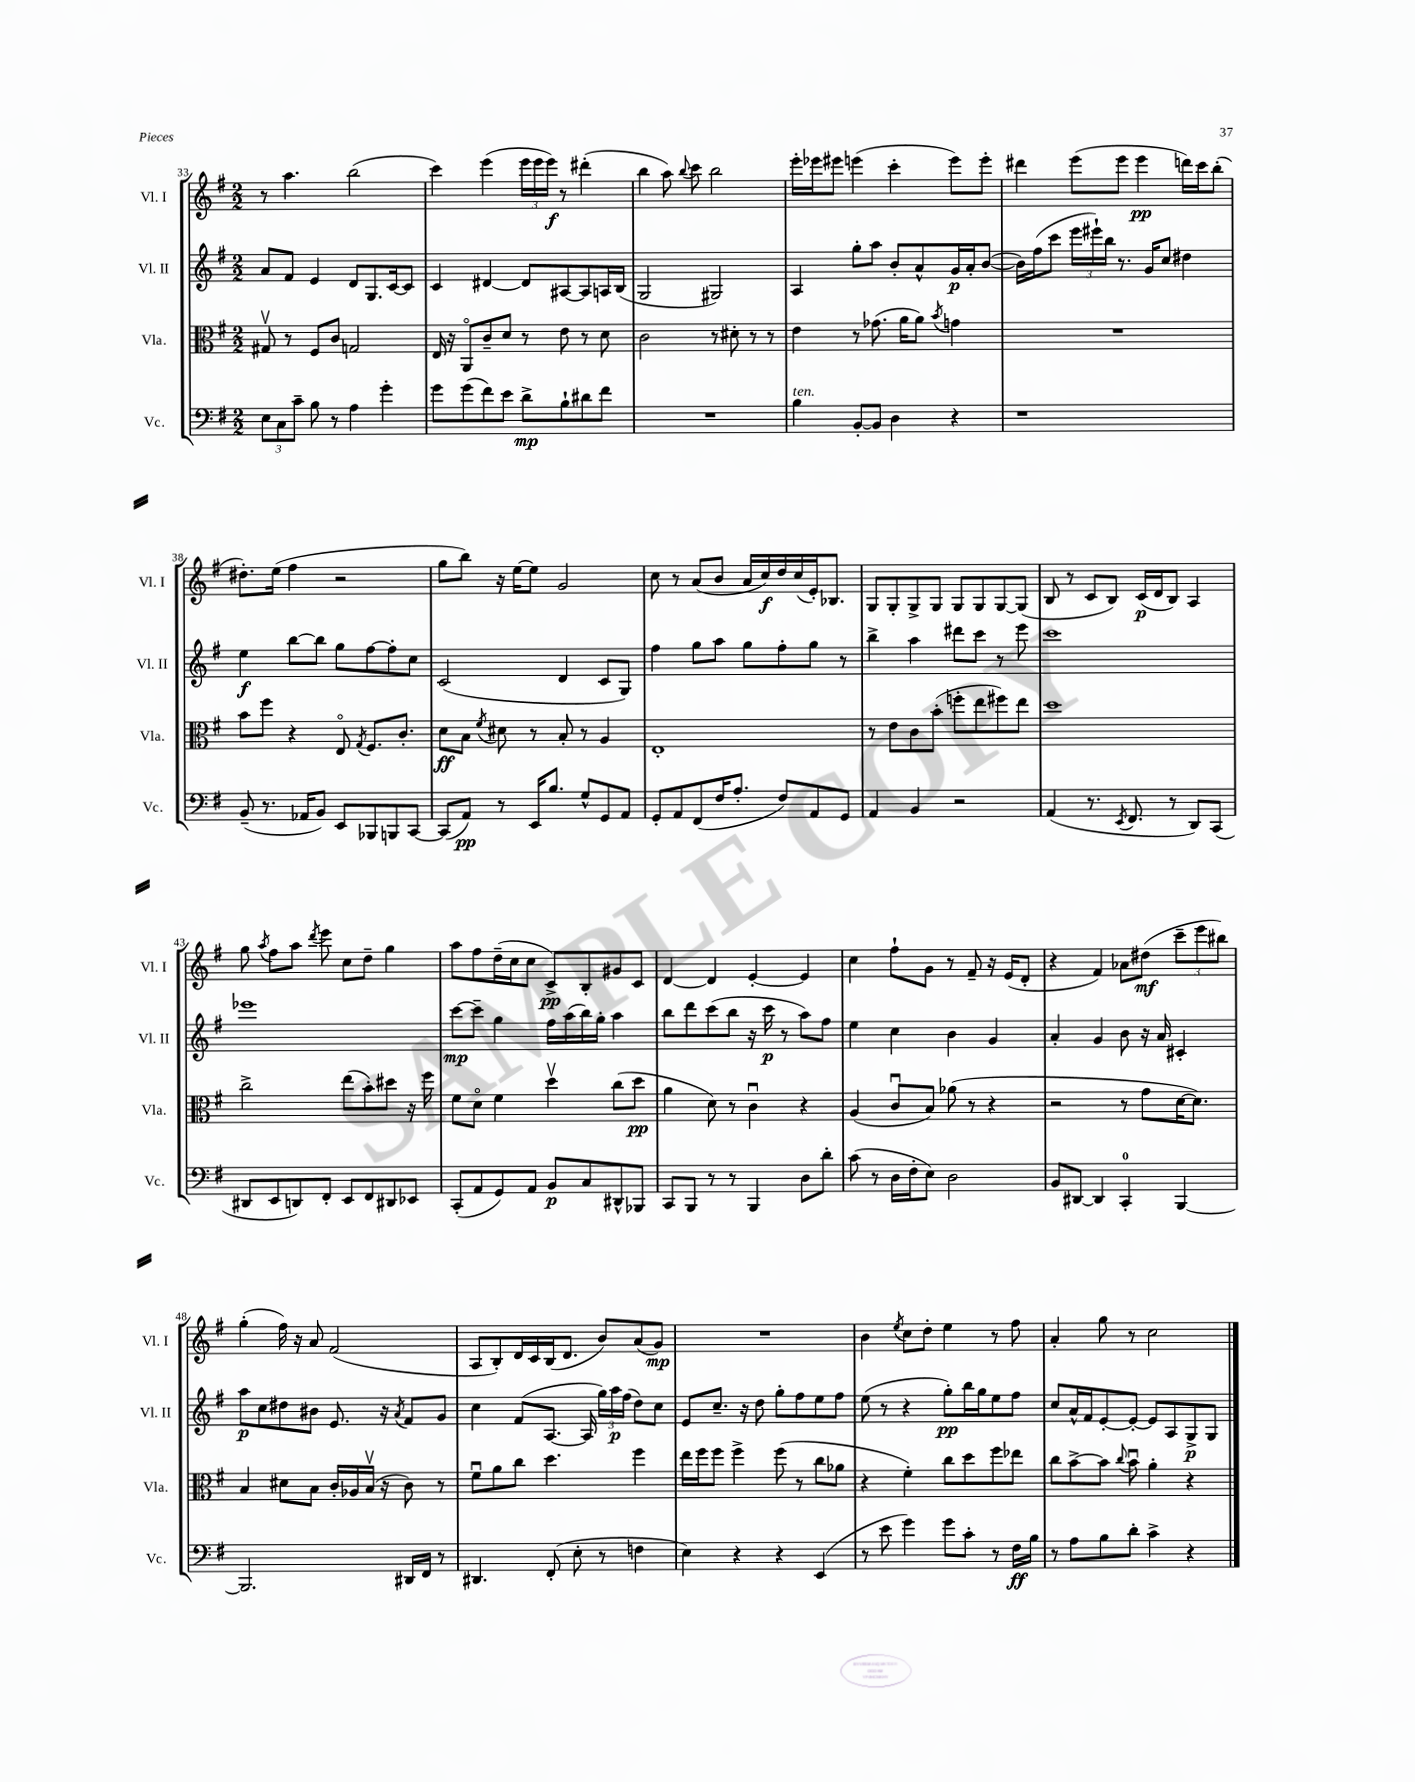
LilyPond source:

<<
\new StaffGroup <<
\new Staff = "s0" \with { instrumentName = "Vl. I" shortInstrumentName = "Vl. I" } {
    \clef treble \key g \major \numericTimeSignature \time 2/2
    \autoBeamOff r8 a''4. b''2( |
    c'''4) e'''4( \tuplet 3/2 { e'''16[ e'''16 e'''16]\f) } r8 dis'''4-.( |
    b''4 a''8) \appoggiatura { b''8 } c'''8 b''2 |
    e'''16[-. ees'''16 eis'''8] e'''4( c'''4-. e'''8[) e'''8]-. |
    dis'''4 e'''8[( e'''8] e'''4\pp d'''16[) c'''16 b''8]-.( |
    dis''8.[-.) e''16]( fis''4 r2 |
    g''8[ b''8]) r16 e''16[~ e''8] g'2 |
    c''8 r8 a'8[( b'8] a'16[ c''16\f) d''16 c''16( e'16-.) bes8.] |
    g8[ g8-. g8-> g8] g8[ g8 g8~ g8]( |
    b8 r8 c'8[ b8]) c'16[\p( d'16 b8]) a4 |
    g''8 \acciaccatura { a''8 } fis''8[ a''8] \acciaccatura { d'''8 } e'''8 c''8[ d''8]-- g''4 |
    a''8[ fis''8 d''16--( c''16 c''8] c'8[->\pp) b8-. gis'8 c'8] |
    d'4~ d'4 e'4~-. e'4 |
    c''4 fis''8[-! g'8] r8 fis'8-- r16 e'16[( d'8]-. |
    r4 fis'4) aes'8[ dis''8]\mf( \tuplet 3/2 { c'''8[-- e'''8 bis''8]) } |
    g''4-.( fis''16) r16 a'8 fis'2( |
    a8[ b8-.) d'16 c'16 b16( d'8.] b'8[) a'8( g'8]\mp) |
    R1 |
    b'4 \acciaccatura { e''8 } c''8[ d''8]-. e''4 r8 fis''8 |
    a'4-. g''8 r8 c''2 \bar "|." |
}
\new Staff = "s1" \with { instrumentName = "Vl. II" shortInstrumentName = "Vl. II" } {
    \clef treble \key g \major \numericTimeSignature \time 2/2
    \autoBeamOff a'8[ fis'8] e'4 d'8[ g8. c'16~ c'8] |
    c'4 dis'4~ dis'8[ ais8~ ais8 a16 b16]( |
    g2 gis2) |
    a4 g''8[-. a''8] b'8[-. a'8-^ g'16\p a'16-. b'8]~( |
    b'16[) fis''16( c'''8] \tuplet 3/2 { e'''16[ eis'''16-!) b''16] } r8. g'16[ c''8] dis''4 |
    e''4\f b''8[~ b''8] g''8[ fis''8~ fis''8-. c''8] |
    c'2( d'4 c'8[ g8]) |
    fis''4 g''8[ a''8] g''8[ fis''8-. g''8] r8 |
    b''4-> a''4 dis'''8[ c'''8] r8 e'''8 |
    c'''1 |
    ees'''1 |
    c'''8[~\mp c'''8]-- g''4 fis''16[ a''16( b''16) g''16]-. a''4 |
    b''8[ d'''8 c'''8( b''8] r16 c'''16\p r8 a''8[) fis''8] |
    e''4 c''4 b'4 g'4 |
    a'4-. g'4 b'8 r16 a'16 cis'4-. |
    a''8[\p c''8 dis''8 bis'8] e'8. r16 \acciaccatura { a'8 } fis'8[ g'8] |
    c''4 fis'8[( a8.]~ a16 \tuplet 3/2 { g''16[) a''16\p fis''16]( } d''8[) c''8] |
    e'8[ c''8.]-- r16 d''8 g''8[-. fis''8 e''8 fis''8] |
    e''8( r8 r4 g''8[-.\pp) b''16 g''16 e''8 fis''8] |
    c''8[ a'16-^ fis'16 e'8~-. e'8]~-. e'8[ a8 g8->\p g8] \bar "|." |
}
\new Staff = "s2" \with { instrumentName = "Vla." shortInstrumentName = "Vla." } {
    \clef alto \key g \major \numericTimeSignature \time 2/2
    \autoBeamOff gis8\upbow r8 fis8[ c'8] g2 |
    e16 r16 a,8[\flageolet c'8-- d'8] r8 e'8 r8 d'8 |
    c'2 r8 dis'8-. r8 r8 |
    e'4 r8 ges'8.( a'16[ a'8]) \acciaccatura { b'8 } g'4 |
    R1 |
    b'8[ fis''8] r4 e8\flageolet \acciaccatura { g8 } fis8.[ c'8.]-. |
    d'8[\ff b8] \acciaccatura { fis'8 } dis'8 r8 b8-. r8 a4 |
    e1-. |
    r8 e'8[ c'8 b'8]-.( f''8[-. e''8 fis''8) e''8] |
    d''1 |
    c''2-> e''8[( b'8-.) dis''8] r16 fis''16 |
    fis'8[ d'8]\flageolet fis'4 d''4\upbow c''8[( d''8]\pp |
    a'4 d'8) r8 c'4\downbow r4 |
    a4( c'8[\downbow b8]) aes'8( r8 r4 |
    r2 r8 g'8[ d'16~ d'8.]) |
    b4 dis'8[ b8] c'16[-. aes16 b16]\upbow( r16 c'8) r8 |
    fis'8[\downbow a'8 c''8] d''4. fis''4 |
    e''16[ fis''16 fis''8] fis''4-> fis''8( r8 c''8[ aes'8] |
    r4 fis'4-.) c''8[ d''8 fis''8 ees''8] |
    c''8[ b'8~-> b'8] \appoggiatura { c''8 } b'8\downbow a'4-. r4 \bar "|." |
}
\new Staff = "s3" \with { instrumentName = "Vc." shortInstrumentName = "Vc." } {
    \clef bass \key g \major \numericTimeSignature \time 2/2
    \autoBeamOff \tuplet 3/2 { e8[ c8 c'8]-- } b8 r8 a4 g'4-. |
    g'8[ g'8( fis'8) e'8] d'8[->\mp b8-! dis'8 fis'8] |
    R1 |
    b4^\markup { \italic "ten." } b,8[~-. b,8] d4 r4 |
    r1 |
    b,8--( r8. aes,16[ b,8]) e,8[ bes,,8 b,,8 c,8]~ |
    c,8[( a,8]\pp) r8 e,16[ b8.] g8[-^ g,8 a,8] |
    g,8[-. a,8 fis,8( fis16 a8.]-. fis8[) a,8 g,8] |
    a,4 b,4 r2 |
    a,4( r8. \acciaccatura { e,8 } fis,8. r8 d,8[) c,8]( |
    dis,8[ e,8 d,8) fis,8]-. e,8[ fis,8 dis,8 ees,8] |
    c,8[-.( a,8 g,8) a,8] b,8[\p c8 dis,8-^ bes,,8] |
    c,8[ b,,8] r8 r8 b,,4 d8[ d'8]-. |
    c'8( r8 d16[ fis16-. e8]) d2 |
    b,8[ dis,8]~ dis,4 c,4-0-. b,,4~ |
    b,,2. dis,16[ fis,16] r8 |
    dis,4. fis,8-.( e8-. r8 f4 |
    e4) r4 r4 e,4( |
    r8 e'8 g'4) g'8[ c'8]-. r8 fis16[\ff b16] |
    r8 a8[ b8 d'8]-. c'4-> r4 \bar "|." |
}
>>
>>
\layout { \context { \Score currentBarNumber = #33 } }
